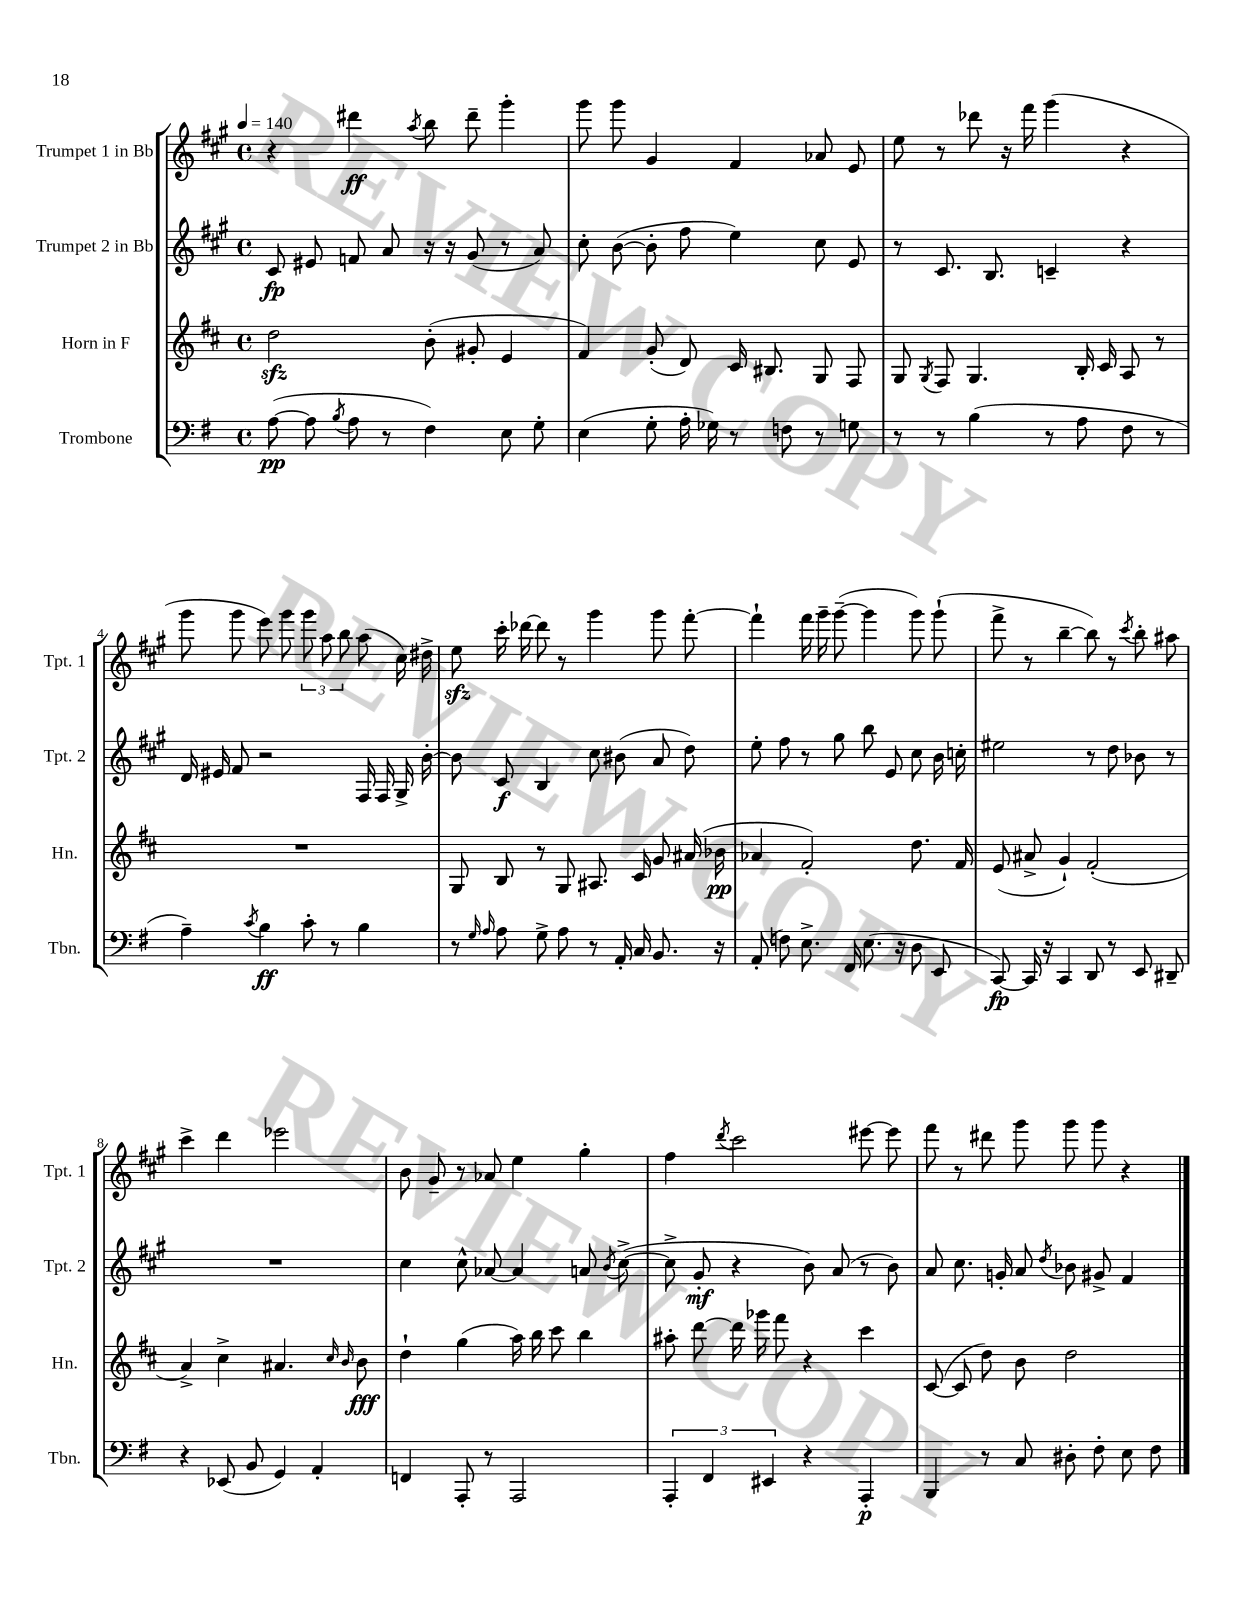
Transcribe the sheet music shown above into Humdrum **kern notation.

**kern	**kern	**kern	**kern
*staff4	*staff3	*staff2	*staff1
*clefF4	*clefG2	*clefG2	*clefG2
*k[f#]	*k[f#c#]	*k[f#c#g#]	*k[f#c#g#]
*M4/4	*M4/4	*M4/4	*M4/4
*met(c)	*met(c)	*met(c)	*met(c)
*MM140	*MM140	*MM140	*MM140
([8A	2dd	8c#	4r
8A]	.	8e#	.
8qB	.	.	.
8A	.	8f	4ddd#
8r	.	8a	.
.	.	.	8qaa
4F#)	(8b'	16r	8bb
.	.	16r	.
.	8g#'	(8g#	8ddd#~
8E	4e	8r	4ggg#'
8G'	.	8a)	.
=	=	=	=
(4E	4f#)	8cc#'	8ggg#
.	.	([8b	8ggg#
8G'	(8g'	8b']	4g#
16A'	8d)	8ff#	.
16G-)	.	.	.
8r	16c#	4ee)	4f#
.	8.B#	.	.
8F	.	.	.
8r	8G	8cc#	8a-
8G	8F#	8e	8e
=	=	=	=
8r	8G	8r	8ee
.	8qG	.	.
8r	8F#	8.c#	8r
(4B	4.G	.	8ddd-
.	.	8.B	.
.	.	.	16r
.	.	.	16fff#
8r	.	4c~	(4ggg#
8A	16B'	.	.
.	16c#	.	.
8F#	8A	4r	4r
8r	8r	.	.
=	=	=	=
4A~)	1r	16d	8ggg#
.	.	16e#	.
.	.	8f#	8ggg#
8qc	.	.	.
4B	.	2r	8eee)
.	.	.	8ggg#
8c'	.	.	12ggg#
.	.	.	12aa
8r	.	.	.
.	.	.	12bb
4B	.	16F#	(8aa
.	.	16F#	.
.	.	16G#^	16cc#)
.	.	[16b'	16dd#^
=	=	=	=
8r	8G	8b]	8ee
16qqG	.	.	.
16qqA	.	.	.
8A	8B	8c#	16ccc#'
.	.	.	[16ddd-
8G^	8r	4B	8ddd-]
8A	8G	.	8r
8r	8.A#	8cc#	4ggg#
16AA'	.	(8b#	.
16C	16c#	.	.
8.BB	8g	8a	8ggg#
.	(16a#	8dd)	[8fff#'
16r	16b-	.	.
=	=	=	=
(8AA'	4a-	8ee'	4fff#`]
8F)	.	8ff#	.
8.E^	2f#')	8r	16fff#
.	.	.	16ggg#~
.	.	8gg#	([8ggg#~
16FF#	.	.	.
(8.E	.	8bb	4ggg#]
.	.	8e	.
16r	.	.	.
8D	8.dd	8cc#	8ggg#)
8EE	.	16b	(8ggg#`
.	16f#	16cc'	.
=	=	=	=
[8CC)	(8e	2ee#	8fff#^
16CC]	8a#^	.	8r
16r	.	.	.
4CC	4g`)	.	[4bb~
8DD	(2f#'	8r	8bb])
8r	.	8dd	8r
.	.	.	8qccc#
8EE	.	8b-	8bb'
8DD#~	.	8r	8aa#
=	=	=	=
4r	4a^)	1r	4ccc#^
(8EE-	4cc#^	.	4ddd
8BB	.	.	.
4GG)	4.a#	.	2eee-
4AA'	.	.	.
.	16qqcc#	.	.
.	16qqb	.	.
.	8b	.	.
=	=	=	=
4FF	4dd`	4cc#	8b
.	.	.	8g#~
8AAA'	(4gg	8cc#^^	8r
8r	.	[8a-	8a-
2AAA	16aa)	4a-]	4ee
.	16bb	.	.
.	8ccc#	.	.
.	4bb	8a	4gg#'
.	.	8qb	.
.	.	([8cc#^	.
=	=	=	=
6AAA'	8aa#'	8cc#^]	4ff#
.	[8ddd	8g#'	.
6FF#	.	.	.
.	.	.	8qddd
.	16ddd]	4r	2ccc#
.	16ggg-	.	.
6EE#	.	.	.
.	8fff#	.	.
4r	4r	8b)	.
.	.	(8a	.
4AAA'	4ccc#	8r	[8eee#
.	.	8b)	8eee#]
=	=	=	=
4BBB	([8c#	8a	8fff#
.	8c#]	8.cc#	8r
8r	8dd)	.	8ddd#
.	.	16g'	.
8C	8b	8a	8ggg#
.	.	8qdd	.
8D#'	2dd	8b-	8ggg#
8F#'	.	8g#^	8ggg#
8E	.	4f#	4r
8F#	.	.	.
==	==	==	==
*-	*-	*-	*-
